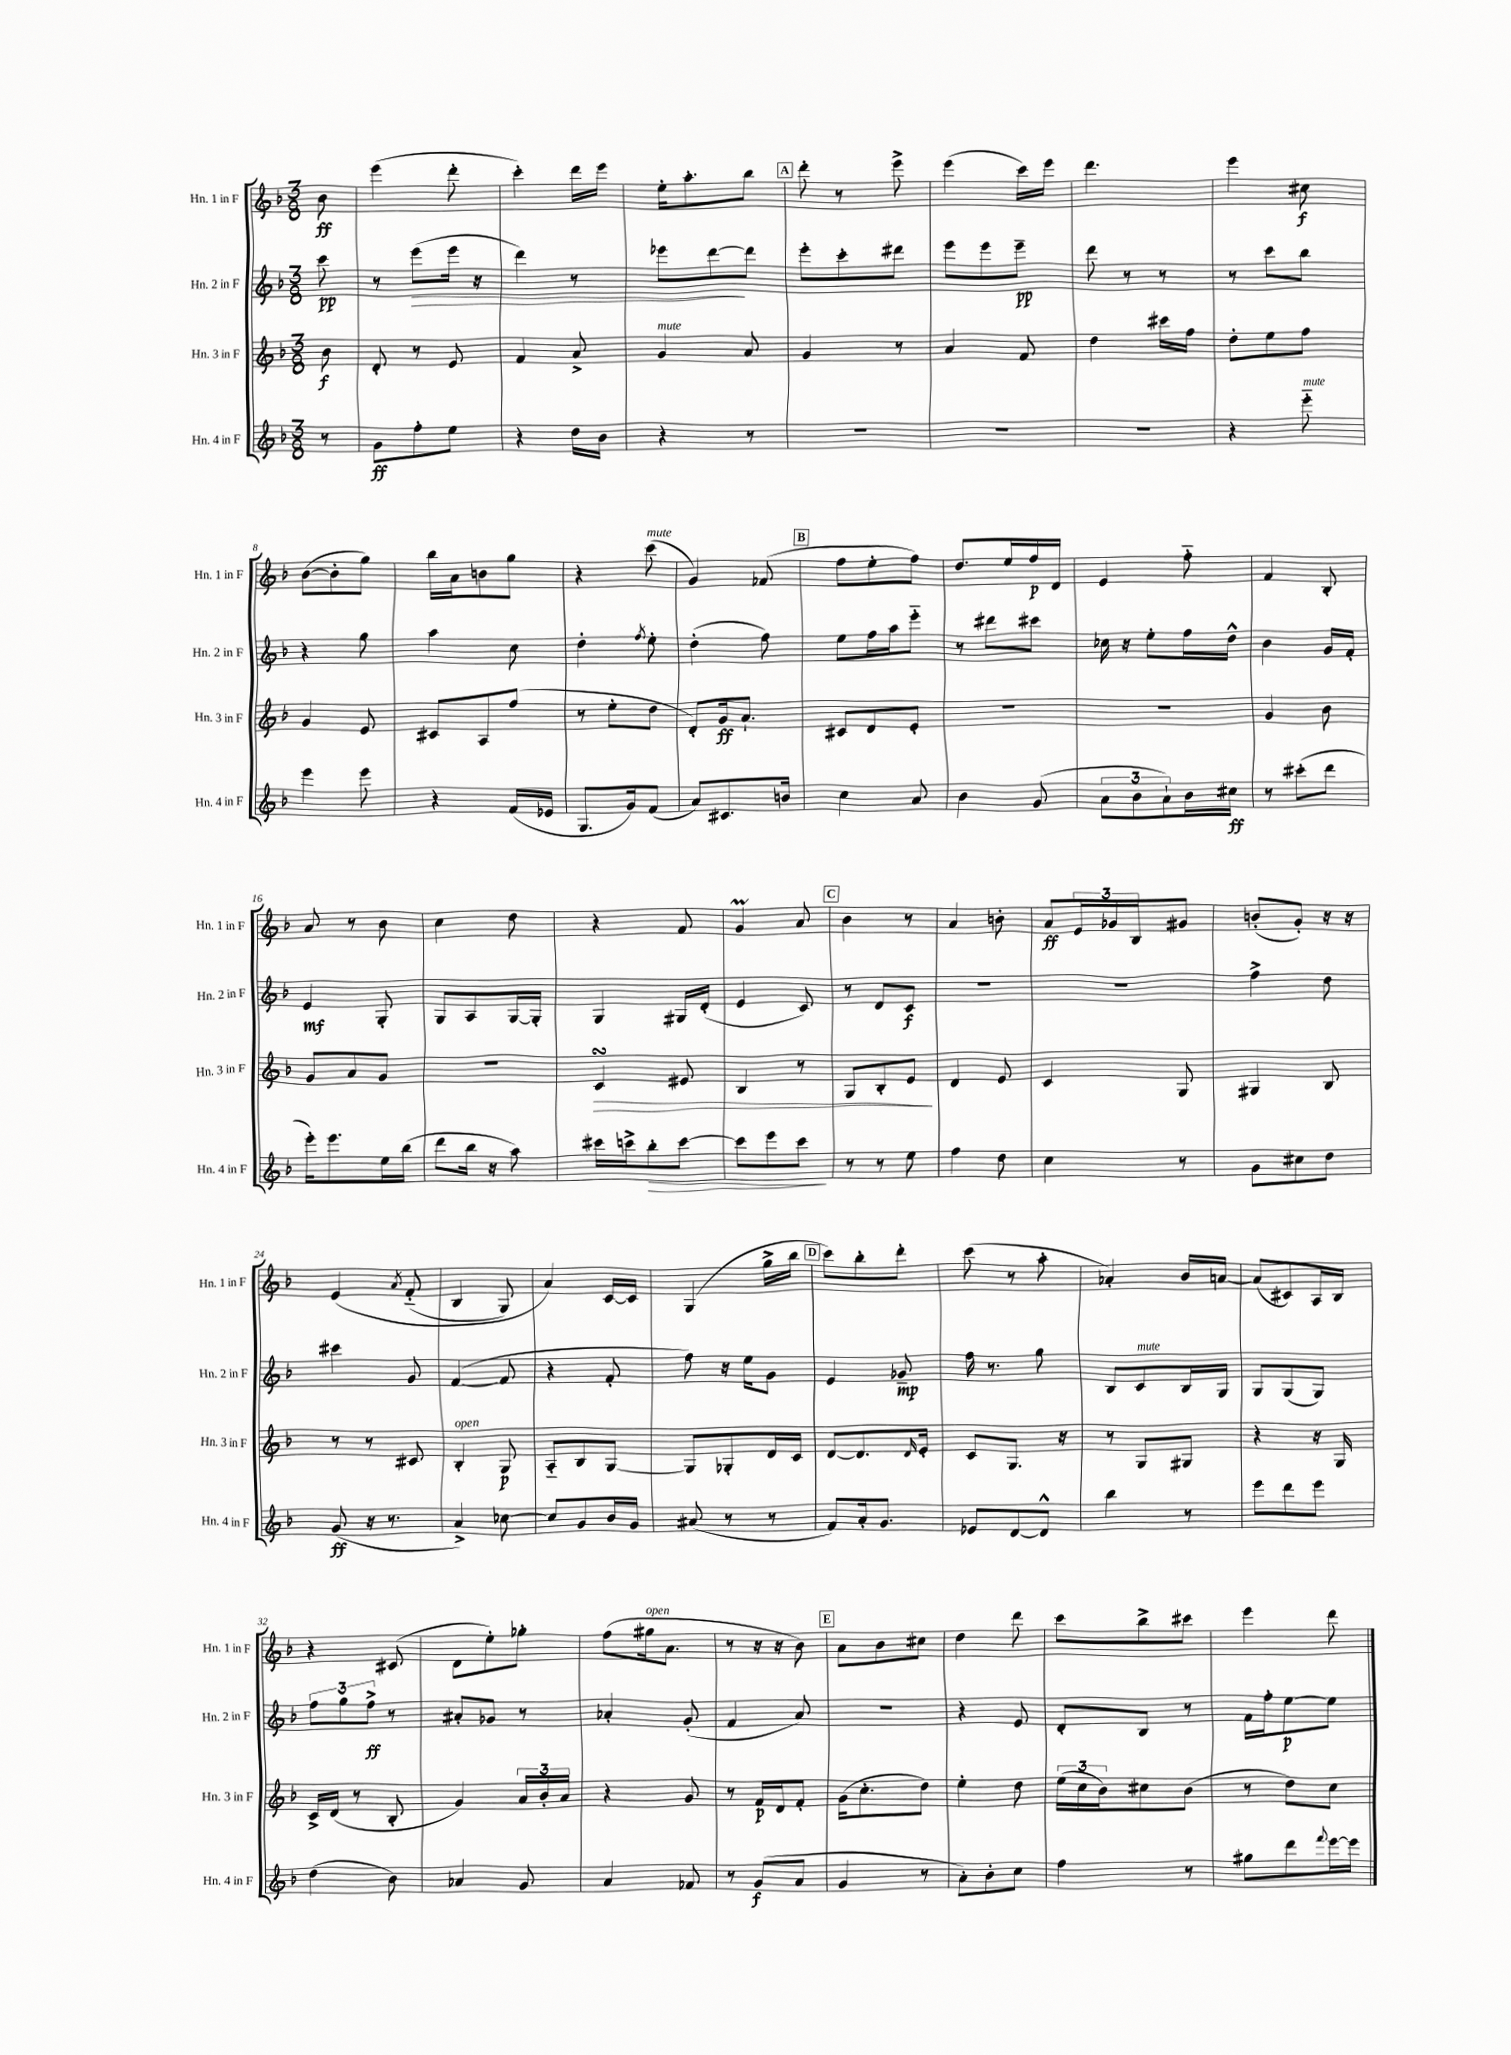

**kern	**kern	**kern	**kern
*staff4	*staff3	*staff2	*staff1
*clefG2	*clefG2	*clefG2	*clefG2
*k[b-]	*k[b-]	*k[b-]	*k[b-]
*M3/8	*M3/8	*M3/8	*M3/8
8r	8b-\	8ccc\	8b-\
=	=	=	=
8g\L	8d'/	8r	(4eee\
8ff'\	8r	(8eee\L	.
8ee\J	8e/	16eee\Jk	8ddd'\
.	.	16r	.
=	=	=	=
4r	4f/	4ddd\)	4ccc'\)
16dd\LL	8a^/	8r	16ddd\LL
16b-\JJ	.	.	16eee\JJ
=	=	=	=
4r	4g/	8eee-\L	16ee'\LK
.	.	.	8.aa'\
.	.	[8ddd\	.
8r	8a/	8ddd\]J	8bb-\J
=	=	=	=
4.r	4g/	8eee'\L	8ddd'\
.	.	8ccc'\	8r
.	8r	8ddd#\J	8eee^\
=	=	=	=
4.r	4a/	8eee\L	(4eee\
.	.	8eee\	.
.	8f/	8eee~\J	16ccc\LL)
.	.	.	16eee\JJ
=	=	=	=
4.r	4dd\	8ddd\	4.ddd\
.	.	8r	.
.	16ccc#\LL	8r	.
.	16ff\JJ	.	.
=	=	=	=
4r	8dd'\L	8r	4eee\
.	8ee\	8ccc\L	.
8eee'~\	8ff\J	8bb-\J	8cc#\
=	=	=	=
4eee\	4g/	4r	([8b-\L
.	.	.	8b-'\]
8eee\	8e/	8gg\	8gg\J)
=	=	=	=
4r	8c#/L	4aa\	16bb-\LL
.	.	.	16a\J
.	8A/	.	8b\
(16f/LL	(8ff/J	8cc\	8gg\J
16e-/JJ	.	.	.
=	=	=	=
8.G/L	8r	4dd'\	4r
.	8ee'\L	.	.
16g/k)	.	.	.
.	.	8qff/	.
(8f/J	8dd\J	8ee'\	(8ccc\
=	=	=	=
8a/L)	8d'/L)	(4dd'\	4g/)
8.c#/	16g/k	.	.
.	8.a`/J	.	.
.	.	8ff\)	(8f-/
16b/Jk	.	.	.
=	=	=	=
4cc\	8c#/L	8ee\L	8ff\L
.	8d/	16ff\L	8ee'\
.	.	16aa\J	.
8a/	8e'/J	8eee'~\J	8ff\J)
=	=	=	=
4b-\	4.r	8r	8.dd/L
.	.	8ddd#\L	.
.	.	.	16ee/L
(8g/	.	8ccc#\J	16ff/
.	.	.	16d/JJ
=	=	=	=
12a\L	4.r	16cc-\	4e/
.	.	16r	.
12b-\	.	.	.
.	.	8ee'\L	.
12a`\)	.	.	.
16b-\L	.	16ff\L	8ff'~\
16cc#\JJ	.	16dd^^\JJ	.
=	=	=	=
8r	4g/	4b-\	4f/
(8ccc#'\L	.	.	.
8ddd\J	8b-\	16g/LL	8B-'/
.	.	16f'/JJ	.
=	=	=	=
16eee'\LK)	8g/L	4e/	8a/
8.eee\	.	.	.
.	8a/	.	8r
16ee\L	8g/J	8G'/	8b-\
(16bb-\JJ	.	.	.
=	=	=	=
8ddd\L	4.r	8G/L	4cc\
16bb-\Jk	.	8A/	.
16r	.	.	.
8aa\)	.	[16G/L	8dd\
.	.	16G'/]JJ	.
=	=	=	=
16ccc#\LL	4c/	4G/	4r
16ccc^\J	.	.	.
8bb-'\	.	.	.
[8ccc\J	8e#/	16G#/LL	8f/
.	.	(16d'/JJ	.
=	=	=	=
8ccc\]L	4B-/	4e/	4g/
8eee\	.	.	.
8ccc\J	8r	8c/)	8a/
=	=	=	=
8r	8G/L	8r	4b-\
8r	8B-'/	8d/L	.
8ee\	8e/J	8c/J	8r
=	=	=	=
4ff\	4d/	4.r	4a/
8dd\	8e/	.	8b'\
=	=	=	=
4cc\	4c/	4.r	8a/L
.	.	.	24e/L
.	.	.	24g-/
.	.	.	24B-/J
8r	8G/	.	8g#/J
=	=	=	=
8g\L	4G#/	4ff^\	(8b'/L
8cc#\	.	.	8g'/J)
8dd\J	8B-/	8dd\	16r
.	.	.	16r
=	=	=	=
(8g/	8r	4ccc#\	&(4e/
16r	8r	.	.
8.r	.	.	.
.	.	.	8qa/
.	8c#/	8g/	(8f'~/
=	=	=	=
4a^/)	4B-'/	([4f/	4B-/
[8cc-\	8G/	8f/]	8G/)
=	=	=	=
8cc-/]L	8A'~/L	4r	4a/&)
8g/	8B-/	.	.
16b-/L	[8G/J	8f'/	[16c/LL
16g/JJ	.	.	16c/]JJ
=	=	=	=
(8a#/	8G/]L	8ff\)	(4G/
8r	8G-'/	16r	.
.	.	16ee\LK	.
8r	16d/L	8g\J	16gg^\LL
.	16c/JJ	.	16bb-\JJ
=	=	=	=
8f/L)	[8d/L	4e/	8ccc\L)
16a'/k	8.d/]	.	8bb-'\
8.g/J	.	.	.
.	.	8g-~/	8ddd'\J
.	16qqd/	.	.
.	16e'/Jk	.	.
=	=	=	=
8e-/L	8c/L	16ff\	(8ccc\
.	.	8.r	.
[8d/	8.G/J	.	8r
8d^^/]J	.	8gg\	8aa'\
.	16r	.	.
=	=	=	=
4bb-\	8r	8B-/L	4a-'/)
.	8G/L	8c/	.
8r	8G#/J	16B-/L	16b-/LL
.	.	16G/JJ	[16a/JJ
=	=	=	=
8eee\L	4r	8G/L	(8a/]L
8ddd\	.	(8G/	8c#/)
8eee\J	16r	8G/J)	16A/L
.	16G/	.	16B-/JJ
=	=	=	=
(4dd\	16c^/LL	12ff\L	4r
.	(16d/JJ	.	.
.	.	12gg\	.
.	8r	.	.
.	.	12ff^\J	.
8b-\)	8B-'/	8r	(8c#/
=	=	=	=
4a-/	4g/)	8a#'/L	8d\L
.	.	8g-/J	8ee'\)
8g/	24a/LL	8r	8gg-'\J
.	24b-'/	.	.
.	24a/JJ	.	.
=	=	=	=
4a/	4r	4a-'/	(8ff\L
.	.	.	16gg#\k
.	.	.	8.a\J
8f-/	8g/	(8g'/	.
=	=	=	=
8r	8r	4f/	8r
(8g/L	16f/LL	.	16r
.	16d/J	.	16r
8a/J	8f'/J	8a/)	8b-\)
=	=	=	=
4g/	(16g\LK	4.r	8a\L
.	8.cc'\	.	.
.	.	.	8b-\
8r	8dd\J)	.	8cc#\J
=	=	=	=
8a'\L)	4ee'\	4r	4dd\
8b-'\	.	.	.
8cc\J	8dd\	8e/	8ddd\
=	=	=	=
4ff\	(24ee\LL	8d'/L	8ccc\L
.	24cc\	.	.
.	24b-\J)	.	.
.	8cc#\	8B-/J	8bb-^\
8r	(8b-\J	8r	8ccc#\J
=	=	=	=
8gg#\L	8r	16f\LL	4eee\
.	.	16ff'\J	.
8ddd\	8dd\L)	[8ee\	.
8qqfff/	.	.	.
[16eee\L	8cc\J	8ee\]J	8ddd\
16eee\]JJ	.	.	.
==	==	==	==
*-	*-	*-	*-
